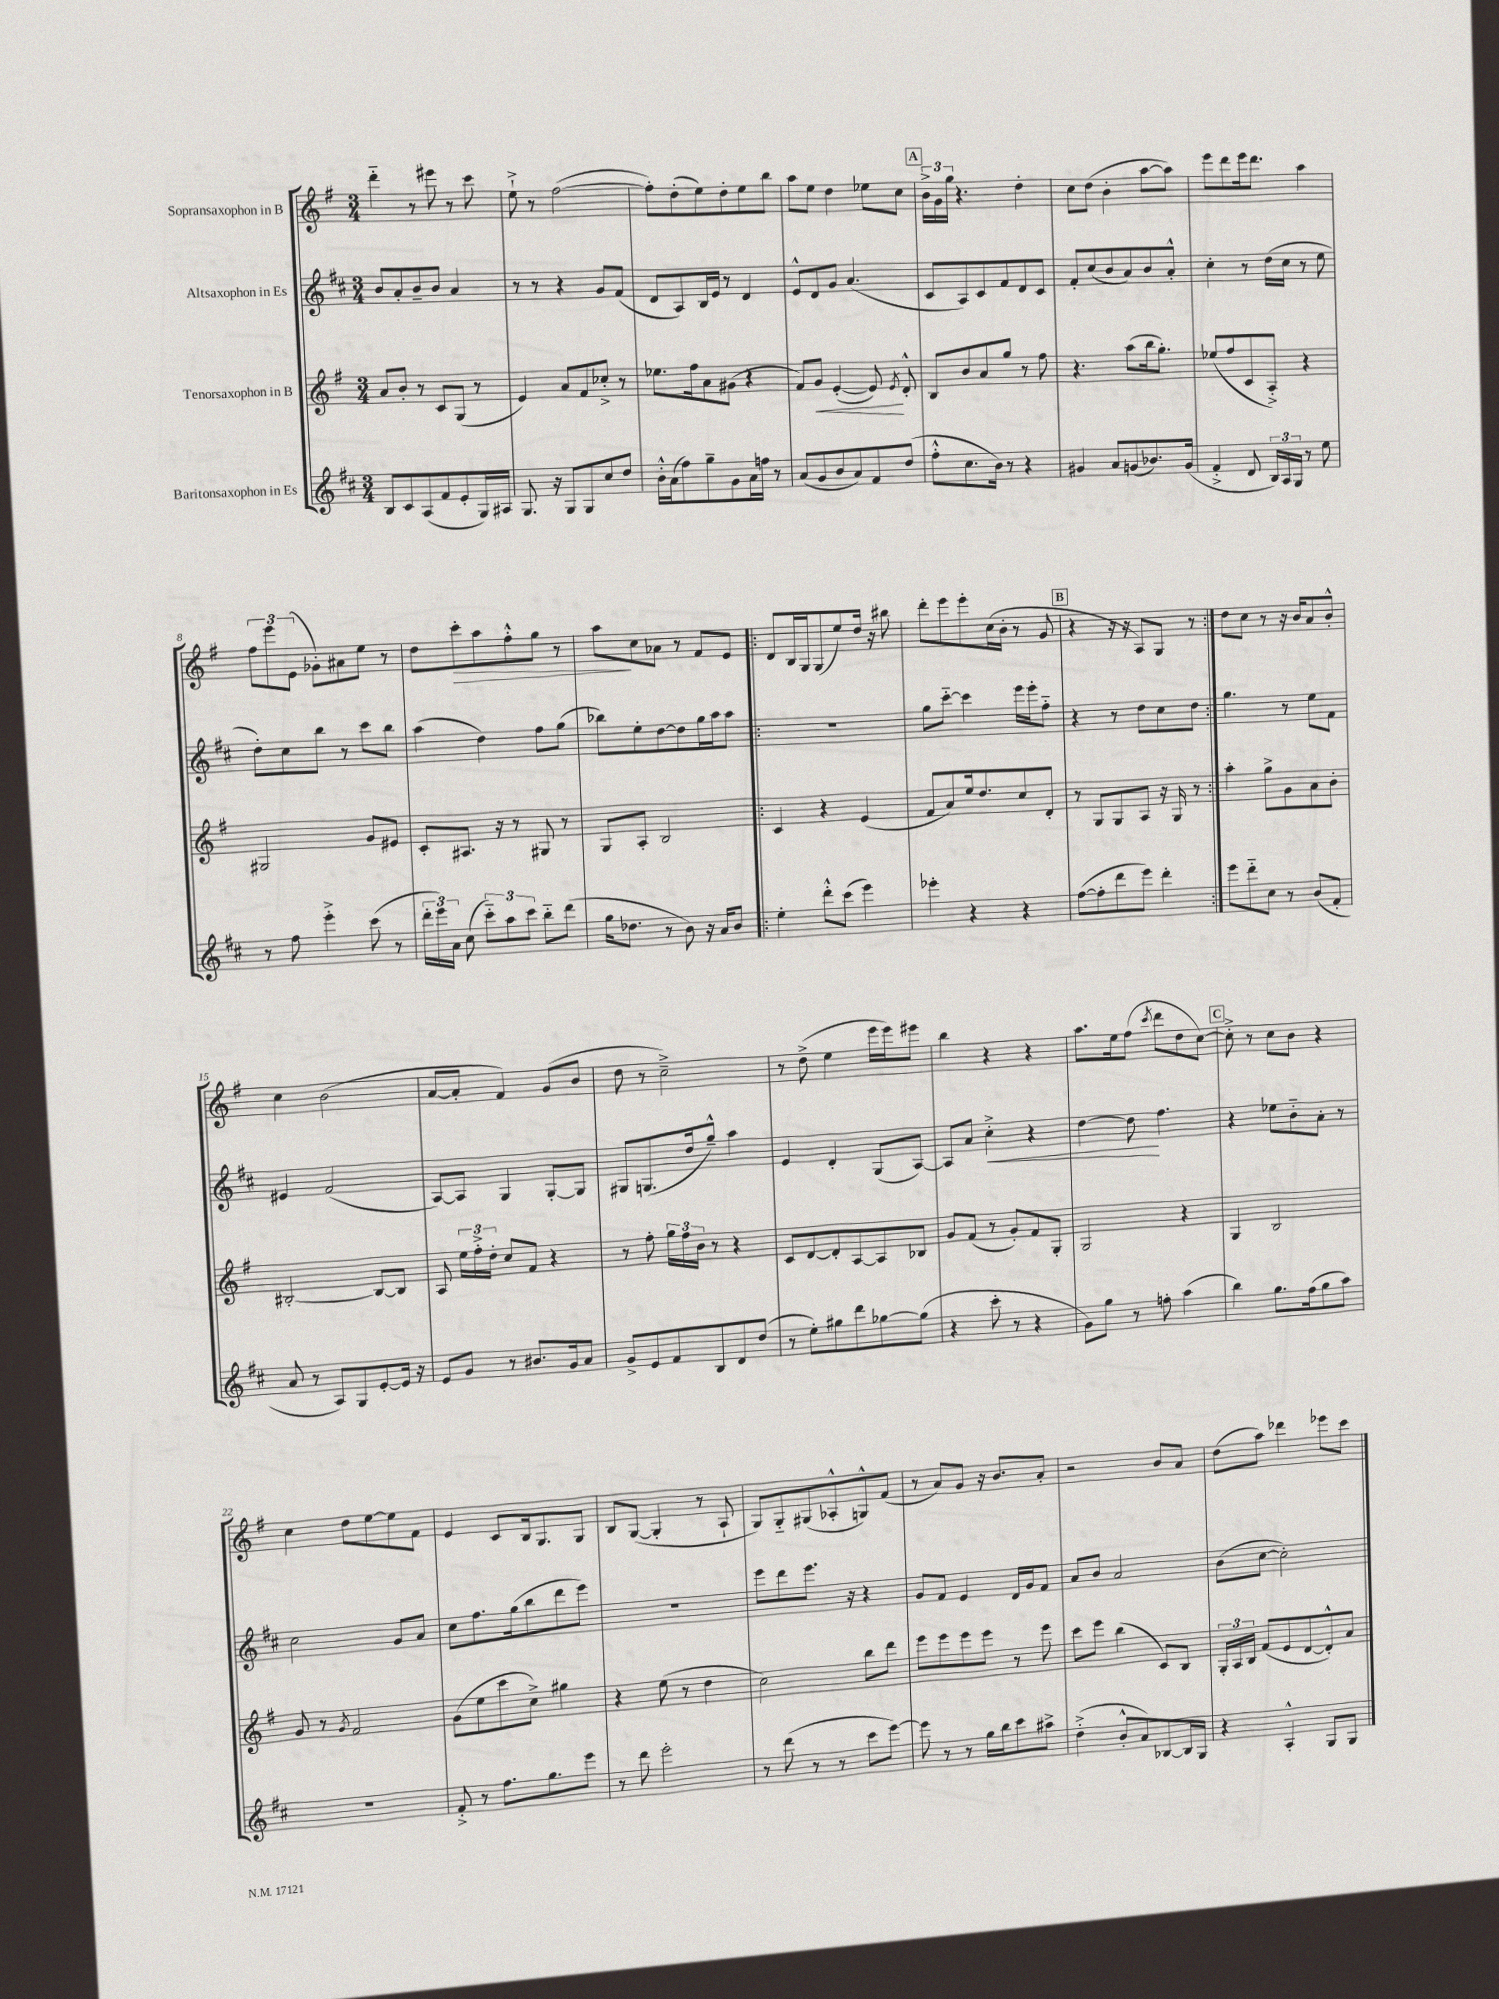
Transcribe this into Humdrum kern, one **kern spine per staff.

**kern	**kern	**kern	**kern
*staff4	*staff3	*staff2	*staff1
*clefG2	*clefG2	*clefG2	*clefG2
*k[f#c#]	*k[f#]	*k[f#c#]	*k[f#]
*M3/4	*M3/4	*M3/4	*M3/4
8B	8a	8b	4ddd'~
8c#	8b'	8a'	.
(8A	8r	8b~	8r
8f#	8c	8b	8eee#
8e'	(8G	4a	8r
16G)	8r	.	8ccc
16A#	.	.	.
=	=	=	=
8.G	4e)	8r	8ee`^
.	.	8r	8r
16r	.	.	.
8G	8a	4r	([2ff#
8G	8f#	.	.
8cc#	8cc-'^	8g	.
8dd	8r	(8f#	.
=	=	=	=
16b'^^	8.ee-	8d	8ff#'])
(16a	.	.	.
8ff#)	.	8A)	(8dd'
.	16ff#	.	.
8gg~	8a	16B	8ee)
.	.	16e	.
8g	(8g#	8r	8dd'
16a	4r	4d	8ee
16ff	.	.	.
8r	.	.	8bb
=	=	=	=
(8a	8f#)	8e^^	8aa
8g	8g	8d	8ee
8b	([4e'	8g	4dd
8a)	.	(4.a	.
8f#	8e])	.	8ee-
.	8qe	.	.
(8dd	8d'^^	.	8cc
=	=	=	=
8ff#'^^	8B	8c#	24b^
.	.	.	24g
.	.	.	24gg
8.cc#	8b	8A)	4.r
.	8a	8c#	.
16b)	.	.	.
8r	8gg	8f#	.
4r	8r	8d	4dd'
.	8ff#	8c#	.
=	=	=	=
4g#	4.r	8f#'	8cc
.	.	(8cc#	(8dd
8a	.	8b	4b'
(8g	(8aa	8a)	.
8.b-)	16bb	8b	[8aa
.	8.gg')	.	.
.	.	8a'^^	8aa])
(16g	.	.	.
=	=	=	=
4f#'^	(8ee-	4cc#'	8eee
.	8ff#	.	8ddd
8d	8c	8r	16eee
.	.	.	8.ddd
24B)	8A'^)	(16dd	.
24A	.	.	.
.	.	16cc#	.
24G	.	.	.
8r	4r	8r	4aa
8ee	.	8ee	.
=	=	=	=
8r	2G#	8dd')	12ff#
.	.	.	12eee
8ff#	.	8cc#	.
.	.	.	(12e
4eee'^	.	8bb	8g-')
.	.	8r	8a#
(8ccc#	8g	8ccc#	8ee
8r	8e#	8bb	8r
=	=	=	=
24ddd'	8c'	(4aa	8dd
24eee)	.	.	.
24a	.	.	.
(8cc#	8.A#	.	8ccc'
12ccc#'~)	.	4dd)	8aa
.	16r	.	.
12aa	.	.	.
.	8r	.	8ff#'^^
12ccc#	.	.	.
8bb'~	8G#	8ff#	8gg
(8ddd	8r	(8gg	8r
=	=	=	=
16gg	8G	8bb-)	8aa
8.dd-	.	.	.
.	8A'	8ee'	8cc
8r	2B	[8dd	8a-
8b)	.	8dd]	8r
16r	.	16gg	8f#
16a	.	16aa	.
8b	.	8aa	8e
=!|:	=!|:	=!|:	=!|:
4ee'	4c	2.r	8d
.	.	.	16B
.	.	.	16G
8ddd'^^	4r	.	(8G
(8ccc#	.	.	8ee)
4eee)	(4e	.	16dd
.	.	.	16r
.	.	.	8bb#
=	=	=	=
4eee-'	8f#	8gg	8ddd'
.	8a)	[8ccc#'~	8eee
4r	16ee	4ccc#]	8eee'
.	8.dd	.	.
.	.	.	(16cc
.	.	.	16b'
4r	8cc	16eee	8r
.	.	16eee'	.
.	8d'	8ff#'~	8g
=	=	=	=
([8ff#	8r	4r	4r
8ff#']	8G	.	.
8ddd	8G	8r	16r
.	.	.	16r
8eee)	8A	8dd	8A)
4ddd'	16r	8cc#	8G
.	16G	.	.
.	8r	8dd	8r
=:|!	=:|!	=:|!	=:|!
8eee	4aa'	4.gg	8dd
8ddd'~	.	.	8cc
8cc#	8gg^	.	8r
8r	8g	8r	16r
.	.	.	16b
(8b	8a	8ee	8a
8f#'	8b'	8f#	8b'^^
=	=	=	=
8a	[2B#'	4e#	4cc
8r	.	.	.
8A)	.	(2f#	(2b
8G	.	.	.
[8e'	8B#_	.	.
16e]	8B#]	.	.
16r	.	.	.
=	=	=	=
8e	8A	[8A)	[8a
8g	24ee	8A]	8a']
.	24ff#'^	.	.
.	24dd'	.	.
8r	8cc	4G	4f#)
8.b#	8f#	.	.
.	4r	[8G'	(8g
16g	.	.	.
8a	.	8G]	8b
=	=	=	=
8g^	8r	8G#	8dd
8e	8ff#'	(8.G	8r
8f#	24gg	.	2cc~^)
.	24ff#	.	.
.	.	16dd	.
.	24b	.	.
8B	8r	8gg~^^)	.
8d	4r	4aa	.
(8dd	.	.	.
=	=	=	=
8r	8c	4e	8r
8ee')	[8d	.	(8dd^
8gg#	8d']	4d'	4ee
8ddd	[8A	.	.
[8gg-	8A]	(8G	16eee
.	.	.	16eee)
(8gg-]	8B-	[8A)	8eee#
=	=	=	=
4r	8g	8A]	4bb
.	(8f#	8a	.
8ccc#'	8r	4cc#'^	4r
8r	8g')	.	.
4r	8f#	4r	4r
.	8G'	.	.
=	=	=	=
8g)	2G	[4dd	8.aa
8gg	.	.	.
.	.	.	16ee
8r	.	8dd]	(8ff#
.	.	.	8qccc
8ff'	.	4.ff#	8ddd
(4aa	4r	.	8dd
.	.	.	[8cc)
=	=	=	=
4bb)	4G	4r	8cc'^]
.	.	.	8r
8.gg	2B	8ee-	8cc
.	.	8b'~	8b
(16ff#	.	.	.
8gg	.	8a'	4r
8aa)	.	8r	.
=	=	=	=
2.r	8g	2cc#	4cc
.	8r	.	.
.	8qg	.	.
.	2f#	.	8dd
.	.	.	[8ee
.	.	8g	8ee]
.	.	8a	8f#
=	=	=	=
8f#'^	(8g	8cc#	4e
8r	8ee	8.ff#	.
8.ff#	8ccc	.	8c
.	.	(16gg	.
.	8cc^)	8bb	16B
8.gg	.	.	8.G
.	4gg#	8ddd	.
8eee	.	8eee)	8G
=	=	=	=
8r	4r	2.r	8B
8ddd	.	.	([8G
2eee'	(8ee	.	4G']
.	8r	.	.
.	4dd	.	8r
.	.	.	8A`
=	=	=	=
8r	2cc)	8eee	8G)
(8ddd	.	8ddd	8G'~
8r	.	8.eee	(8G#
8r	.	.	8A-'^^
.	.	16r	.
8ccc#	8bb	4r	8G^^)
[8eee)	8ddd	.	(8f#
=	=	=	=
8eee]	8eee	8g	8r
8r	8eee	8f#	8a)
8r	8eee	4e	8g
16gg	8eee	.	16r
16bb	.	.	8.b
8ccc#	8r	16d	.
.	.	16g	.
8aa#^	8eee	8f#	8a'
=	=	=	=
(4dd'^	8ccc	8a	2r
.	8eee	8b	.
8b'^^	(4bb	2a	.
8a)	.	.	.
[8B-	8c)	.	8b
16B-]	8B	.	8a
16G	.	.	.
=	=	=	=
4r	24G'	(8b	(8dd
.	24A	.	.
.	24B	.	.
.	(8f#	[8cc#	8aa)
4A'^^	8e	2cc#'])	4ddd-
.	[8d	.	.
8G	8d'^^])	.	8eee-
8G	8a	.	8ccc
==	==	==	==
*-	*-	*-	*-
